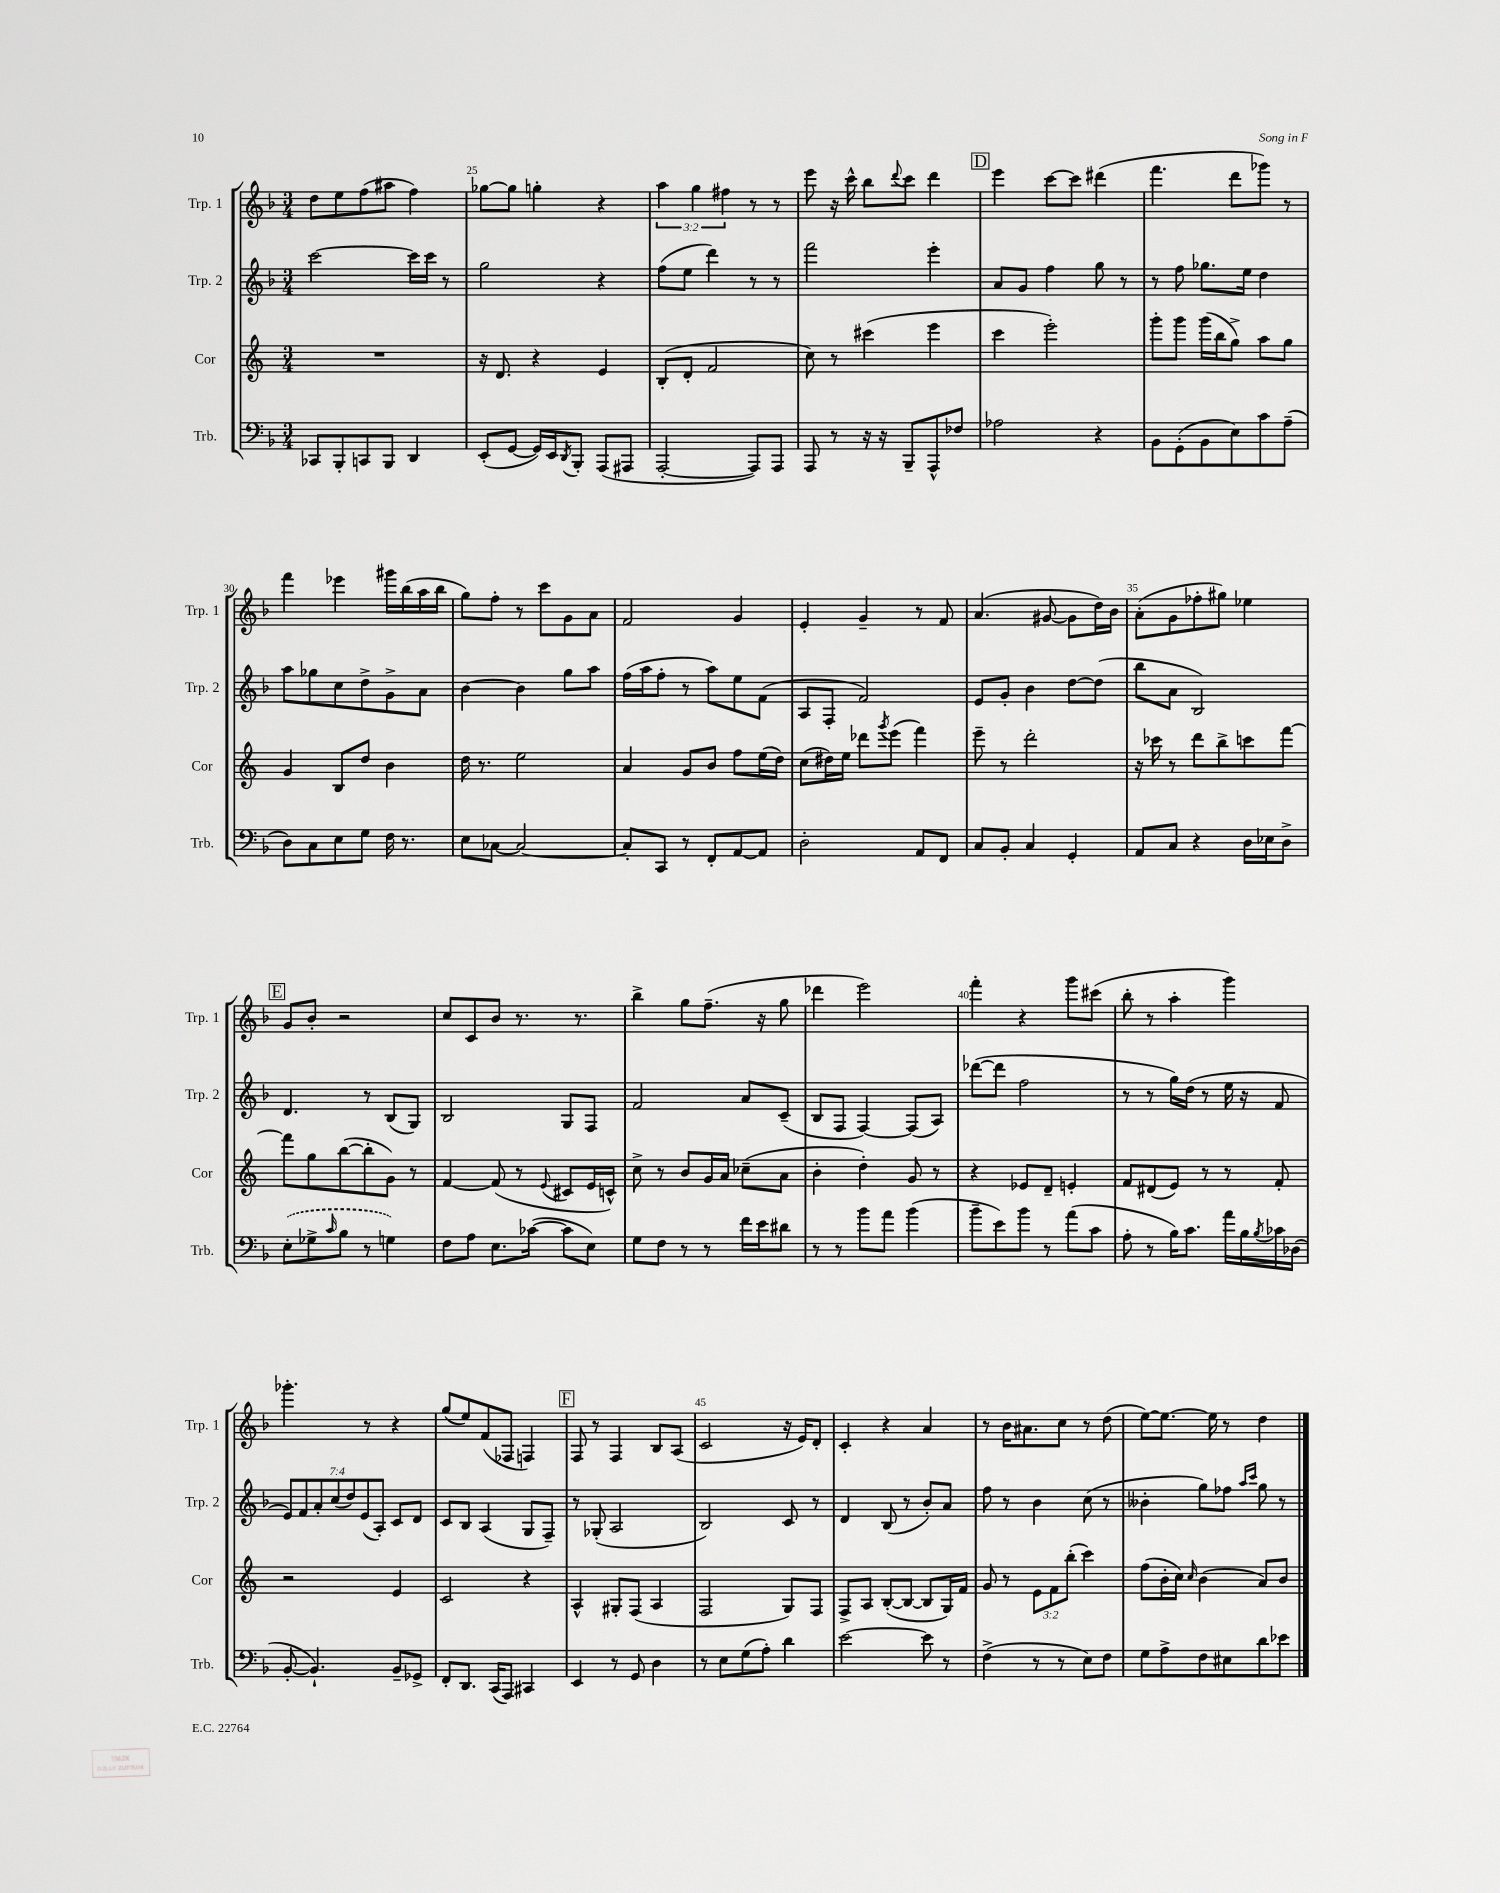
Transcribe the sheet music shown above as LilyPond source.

<<
\new StaffGroup <<
\new Staff = "s0" \with { instrumentName = "Trp. 1" shortInstrumentName = "Trp. 1" } {
    \clef treble \key f \major \numericTimeSignature \time 3/4 \override Staff.TupletNumber.text = #tuplet-number::calc-fraction-text
    d''8 e''8 f''8( ais''8 f''4) |
    ges''8~ ges''8 g''4-. r4 |
    \tuplet 3/2 { a''4 g''4 fis''4 } r8 r8 |
    e'''8 r16 c'''16-^ bes''8 \appoggiatura { d'''8 } c'''8 d'''4 |
    \mark \markup { \box "D" } e'''4 c'''8~ c'''8 dis'''4( |
    f'''4. d'''8 ges'''8) r8 |
    f'''4 ees'''4 gis'''16 bes''16( a''16 bes''16 |
    g''8) f''8-. r8 c'''8 g'8 a'8 |
    f'2 g'4 |
    e'4-. g'4-- r8 f'8 |
    a'4.( gis'8~ gis'8 d''16) bes'16 |
    a'8-.( g'8 fes''8-. gis''8) ees''4 |
    \mark \markup { \box "E" } g'8 bes'8-. r2 |
    c''8 c'8 bes'8 r8. r8. |
    bes''4-> g''8 f''8.--( r16 g''8 |
    des'''4 e'''2) |
    f'''4-. r4 g'''8 cis'''8( |
    bes''8-. r8 a''4-. g'''4) |
    ges'''4.-. r8 r4 |
    g''8( e''8) f'8( fes8 f4) |
    \mark \markup { \box "F" } f8 r8 f4 bes8 a8( |
    c'2 r16 e'16) d'8-. |
    c'4-. r4 a'4 |
    r8 bes'16 ais'8. c''8 r8 d''8( |
    e''8~) e''8.~ e''16 r8 d''4 \bar "|." |
}
\new Staff = "s1" \with { instrumentName = "Trp. 2" shortInstrumentName = "Trp. 2" } {
    \clef treble \key f \major \numericTimeSignature \time 3/4 \override Staff.TupletNumber.text = #tuplet-number::calc-fraction-text
    c'''2~ c'''16 c'''16 r8 |
    g''2 r4 |
    f''8( e''8 d'''4) r8 r8 |
    f'''2 e'''4-. |
    \mark \markup { \box "D" } a'8 g'8 f''4 g''8 r8 |
    r8 f''8 ges''8. e''16 d''4 |
    a''8 ges''8 c''8 d''8-> g'8-> a'8 |
    bes'4~ bes'4 g''8 a''8 |
    f''16( a''16 f''8-. r8 a''8) e''8 f'8( |
    a8 f8-. f'2) |
    e'8 g'8-. bes'4 d''8~ d''8( |
    bes''8 a'8 bes2) |
    \mark \markup { \box "E" } d'4. r8 bes8( g8) |
    bes2 g8 f8 |
    f'2 a'8 c'8--( |
    bes8 f8 f4~) f8( a8) |
    des'''8~( des'''8 f''2 |
    r8 r8 g''16) d''16( r8 e''16 r16 f'8 |
    \tuplet 7/4 { e'8) f'8 a'8-. c''8( d''8) e'8( a8-.) } c'8 d'8 |
    c'8 bes8 a4( g8 f8--) |
    \mark \markup { \box "F" } r8 ges8-.( a2 |
    bes2) c'8 r8 |
    d'4 bes8( r8 bes'8-.) a'8 |
    f''8 r8 bes'4 c''8( r8 |
    beses'4-. g''8) fes''8 \grace { a''16 c'''16 } g''8 r8 \bar "|." |
}
\new Staff = "s2" \with { instrumentName = "Cor" shortInstrumentName = "Cor" } {
    \clef treble \key c \major \numericTimeSignature \time 3/4 \override Staff.TupletNumber.text = #tuplet-number::calc-fraction-text
    R2. |
    r16 d'8. r4 e'4 |
    b8-.( d'8-. f'2 |
    c''8) r8 cis'''4( e'''4 |
    \mark \markup { \box "D" } c'''4 e'''2-.) |
    g'''8-. g'''8 g'''16( b''16 g''8->) a''8 g''8 |
    g'4 b8 d''8 b'4 |
    d''16 r8. e''2 |
    a'4 g'8 b'8 f''8 e''16( d''16) |
    c''8( dis''16) e''16 des'''8 \acciaccatura { g'''8 } e'''8( f'''4) |
    e'''8-- r8 d'''2-. |
    r16 ces'''16 r8 d'''8 b''8-> c'''8 f'''8~ |
    \mark \markup { \box "E" } f'''8 g''8 b''8~( b''8-. g'8) r8 |
    f'4~ f'8( r8 \appoggiatura { e'8 } cis'8 e'16 c'16-^) |
    c''8-> r8 b'8 g'16 a'16 ces''8--( a'8 |
    b'4-. d''4-.) g'8 r8 |
    r4 ees'8 d'8-- e'4-. |
    f'8 dis'8( e'8) r8 r8 f'8-. |
    r2 e'4 |
    c'2 r4 |
    \mark \markup { \box "F" } a4-^ gis8-. f8( a4 |
    f2 g8) f8 |
    f8-> a8 b8~-.( b8~ b8 g16) f'16 |
    g'8 r8 \tuplet 3/2 { e'8 f'8 b''8-.( } c'''4) |
    f''8( b'16-. c''16) \grace { c''16 } b'4( a'8) b'8 \bar "|." |
}
\new Staff = "s3" \with { instrumentName = "Trb." shortInstrumentName = "Trb." } {
    \clef bass \key f \major \numericTimeSignature \time 3/4
    ces,8 bes,,8-. c,8 bes,,8 d,4 |
    e,8-.( g,8~ g,16) e,16 \acciaccatura { d,8 } bes,,8-. a,,8( ais,,8 |
    a,,2~-. a,,8) a,,8 |
    a,,8 r8 r16 r16 bes,,8-- a,,8-^ fes8 |
    \mark \markup { \box "D" } aes2 r4 |
    bes,8 g,8-.( bes,8 e8) c'8 a8--( |
    d8) c8 e8 g8 f16 r8. |
    e8 ces8~ ces2~ |
    ces8-. c,8 r8 f,8-. a,8~ a,8 |
    d2-. a,8 f,8 |
    c8 bes,8-. c4 g,4-. |
    a,8 c8 r4 d16 ees16 d8-> |
    \mark \markup { \box "E" } \once \slurDashed e8-.( ges8-> \grace { c'16 } bes8 r8 g4) |
    f8 a8 e8. ces'16~( ces'8 e8) |
    g8 f8 r8 r8 f'16 e'16 dis'8 |
    r8 r8 bes'8 a'8 bes'4( |
    bes'8-- e'8) bes'8 r8 a'8( c'8 |
    a8-. r8 bes16) c'8. a'16 bes16 \acciaccatura { bes8 } ces'16 des16( |
    bes,8~-. bes,4.-!) bes,8-- ges,8-> |
    f,8-. d,8. c,16( a,,8) cis,4 |
    \mark \markup { \box "F" } e,4 r8 g,8 d4 |
    r8 e8 g8( a8-.) d'4 |
    e'2~ e'8 r8 |
    f4->( r8 r8 e8) f8 |
    g8 a8-> f8 eis8 d'8 ees'8 \bar "|." |
}
>>
>>
\layout { \context { \Score currentBarNumber = #24 \override BarNumber.break-visibility = ##(#f #t #t) barNumberVisibility = #(every-nth-bar-number-visible 5) } }
